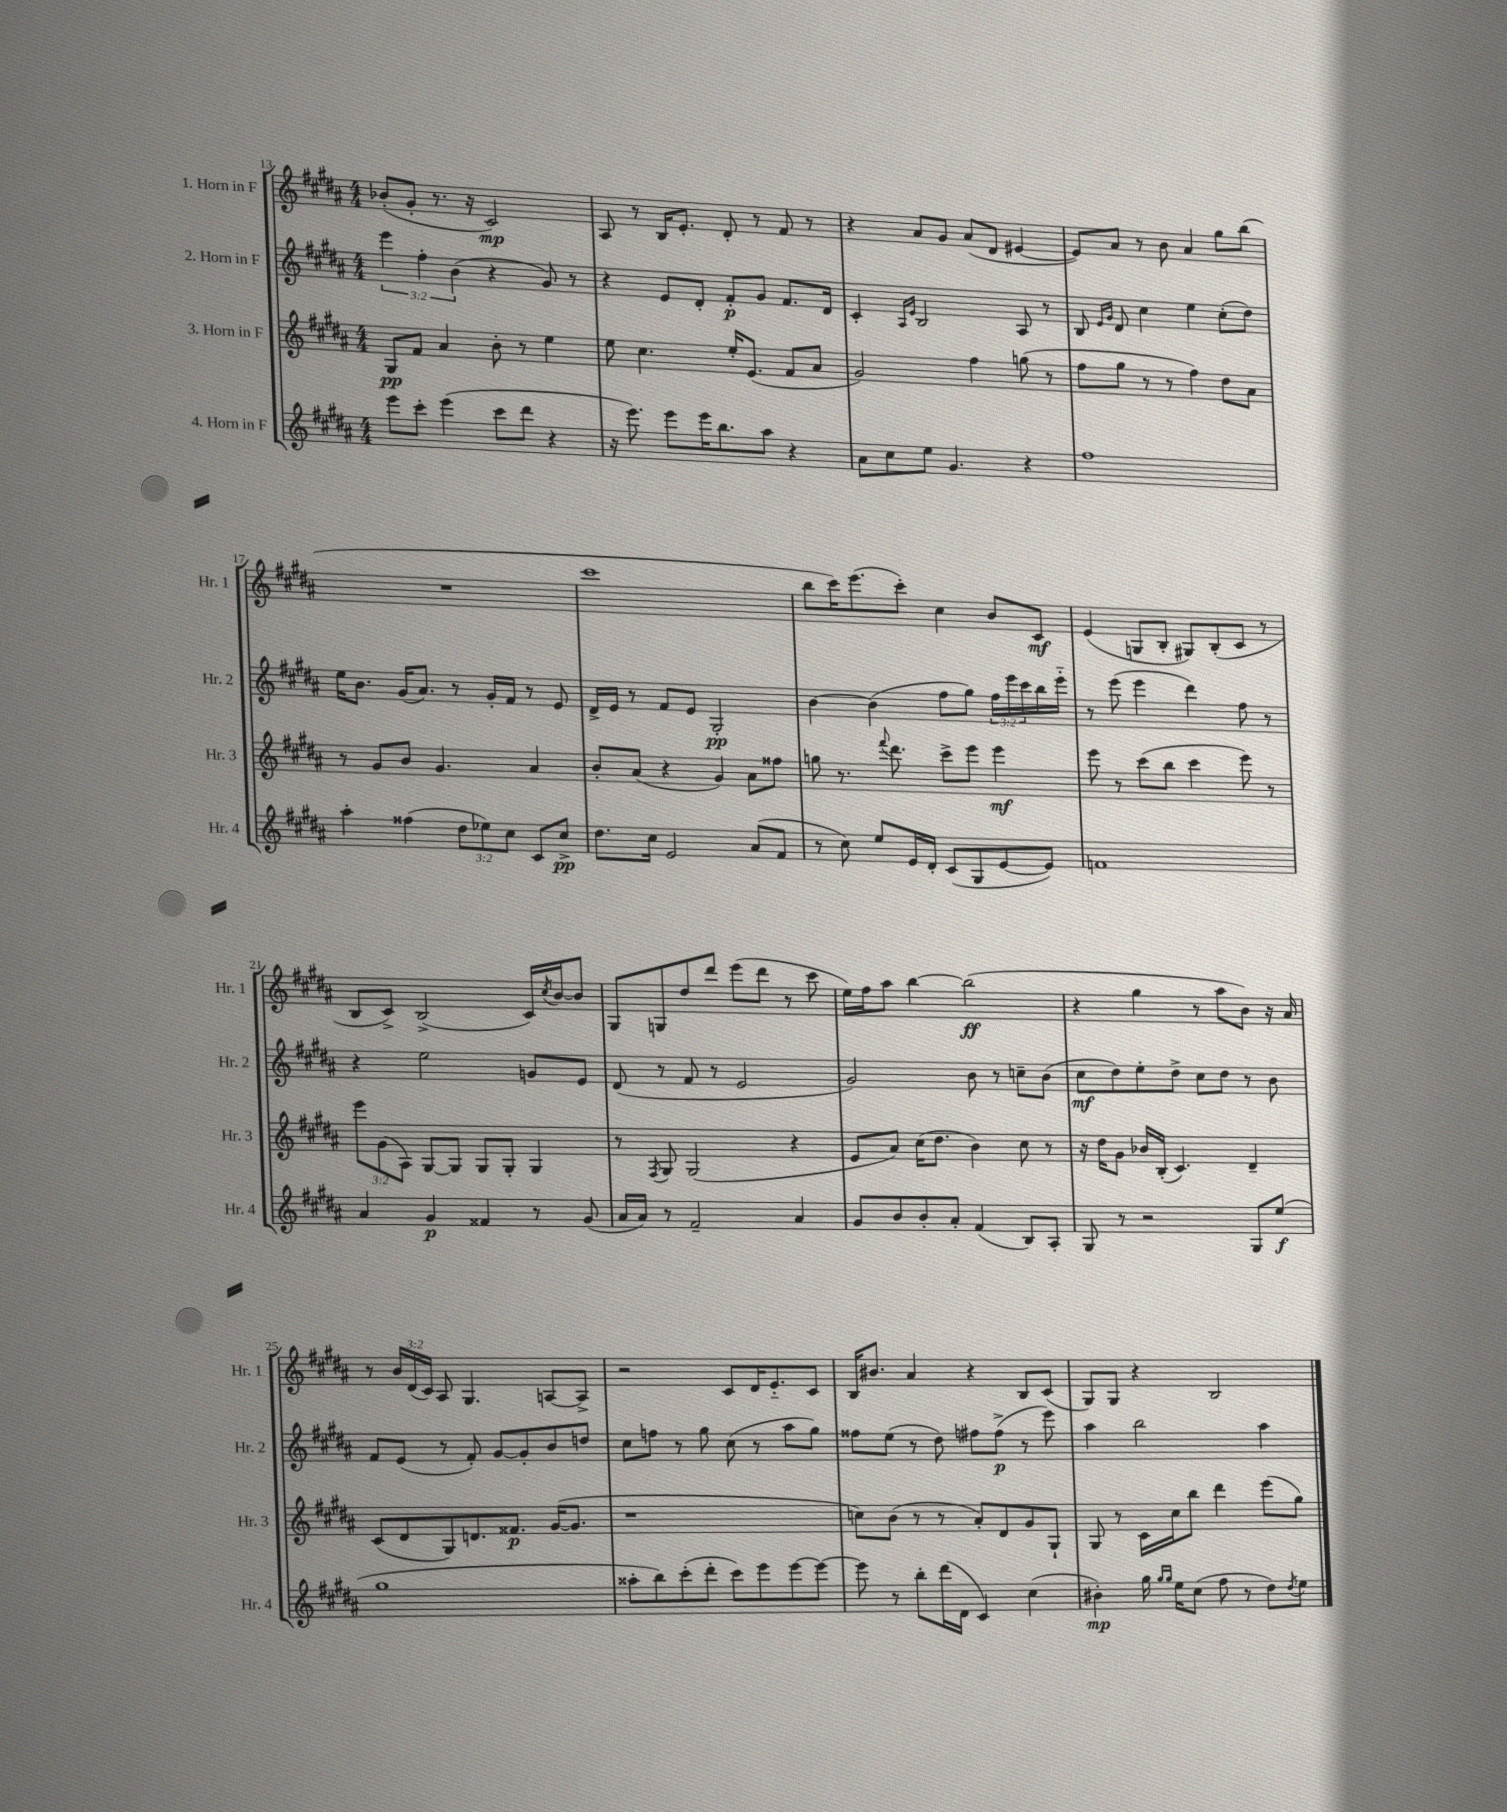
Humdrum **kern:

**kern	**dynam	**kern	**dynam	**kern	**dynam	**kern	**dynam
*part4	*part4	*part3	*part3	*part2	*part2	*part1	*part1
*staff4	*staff4	*staff3	*staff3	*staff2	*staff2	*staff1	*staff1
*I"4. Horn in F	*	*I"3. Horn in F	*	*I"2. Horn in F	*	*I"1. Horn in F	*
*I'Hr. 4	*	*I'Hr. 3	*	*I'Hr. 2	*	*I'Hr. 1	*
*clefG2	*	*clefG2	*	*clefG2	*	*clefG2	*
*k[f#c#g#d#a#]	*	*k[f#c#g#d#a#]	*	*k[f#c#g#d#a#]	*	*k[f#c#g#d#a#]	*
*M4/4	*	*M4/4	*	*M4/4	*	*M4/4	*
=13	=13	=13	=13	=13	=13	=13	=13
8eee\L	.	8G#/L	pp	6eee\	.	(8b-X'/L	.
8ccc#'\J	.	8f#/J	.	.	.	8g#'/J	.
.	.	.	.	6ff#'\	.	.	.
(4eee\	.	4a#/	.	.	.	8.r	.
.	.	.	.	(6b\	.	.	.
.	.	.	.	.	.	16r	.
8ccc#\L	.	8b'\	.	4r	.	2c#/)	mp
8ddd#\J	.	8r	.	.	.	.	.
4r	.	4ee\	.	8g#/)	.	.	.
.	.	.	.	8r	.	.	.
=14	=14	=14	=14	=14	=14	=14	=14
16r	.	8ee\	.	4r	.	8A#/	.
8.eee\)	.	.	.	.	.	.	.
.	.	4.cc#\	.	.	.	8r	.
8eee\L	.	.	.	8e/L	.	16B/KL	.
.	.	.	.	.	.	8.e'/J	.
16eee\K	.	.	.	8d#'/J	.	.	.
8.bb\	.	.	.	.	.	.	.
.	.	16ee'/KL	.	8f#'/L	p	8d#'/	.
.	.	(8.e/J	.	.	.	.	.
8aa#\J	.	.	.	8g#/J	.	8r	.
4r	.	8f#/L	.	8.f#/L	.	8f#/	.
.	.	8a#/J	.	.	.	8r	.
.	.	.	.	16d#/Jk	.	.	.
=15	=15	=15	=15	=15	=15	=15	=15
8a#\L	.	2g#/)	.	4c#'/	.	4r	.
8cc#\	.	.	.	.	.	.	.
.	.	.	.	16qqA#/LL	.	.	.
.	.	.	.	16qqe/JJ	.	.	.
8ee\J	.	.	.	2B/	.	8a#/L	.
4.g#/	.	.	.	.	.	8g#/J	.
.	.	4ff#\	.	.	.	(8a#/L	.
.	.	.	.	.	.	8d#/J	.
4r	.	(8ggn\	.	8A#/	.	[4e#X/	.
.	.	8r	.	8r	.	.	.
=16	=16	=16	=16	=16	=16	=16	=16
1ff#	.	8ff#\L	.	8B/	.	8e#/L])	.
.	.	.	.	16qqe/LL	.	.	.
.	.	.	.	16qqg#/JJ	.	.	.
.	.	8gg#\J	.	8d#/	.	8a#/J	.
.	.	8r	.	4cc#\	.	8r	.
.	.	8r	.	.	.	8b\	.
.	.	4ff#\)	.	4ee\	.	4a#/	.
.	.	8dd#\L	.	(8cc#'\L	.	8gg#\L	.
.	.	8a#\J	.	8dd#\J)	.	(8bb\J	.
!!LO:LB:g=z
=17	=17	=17	=17	=17	=17	=17	=17
4aa#'\	.	8r	.	16ee\KL	.	1r	.
.	.	.	.	8.b\J	.	.	.
.	.	8g#/L	.	.	.	.	.
(4ff##X\	.	8b/J	.	(16g#/KL	.	.	.
.	.	.	.	8.a#/J)	.	.	.
.	.	4.g#/	.	.	.	.	.
12dd#\L	.	.	.	8r	.	.	.
12ee-X\)	.	.	.	.	.	.	.
.	.	.	.	16g#'/LL	.	.	.
12cc#\J	.	.	.	.	.	.	.
.	.	.	.	16f#/JJ	.	.	.
8c#/L	.	4a#/	.	8r	.	.	.
8cc#^/J	pp	.	.	8e/	.	.	.
=18	=18	=18	=18	=18	=18	=18	=18
8.dd#\L	.	8b'/L	.	16d#^/LL	.	1ccc#	.
.	.	.	.	16e/JJ	.	.	.
.	.	(8a#/J	.	8r	.	.	.
16cc#\Jk	.	.	.	.	.	.	.
2e/	.	4r	.	8f#/L	.	.	.
.	.	.	.	8e/J	.	.	.
.	.	4g#/)	.	2G#'/	pp	.	.
(8a#/L	.	8a#\L	.	.	.	.	.
8f#/J	.	8ff##X\J	.	.	.	.	.
=19	=19	=19	=19	=19	=19	=19	=19
8r	.	8ggn\	.	[4b\	.	8bb\L	.
8cc#\)	.	8.r	.	.	.	16ccc#\K)	.
.	.	.	.	.	.	(8.eee\	.
8ee/L	.	.	.	(4b\]	.	.	.
.	.	8qqfff#/	.	.	.	.	.
.	.	8.ddd#\	.	.	.	.	.
16e/L	.	.	.	.	.	8ccc#'\J)	.
16d#'/JJ	.	.	.	.	.	.	.
(8c#/L	.	8ccc#^\L	.	8ff#\L	.	4cc#\	.
8G#/	.	8eee\J	.	8gg#\J)	.	.	.
[8e/	.	4eee\	mf	24ff#\LL	.	8b/L	.
.	.	.	.	24eee\	.	.	.
.	.	.	.	24ccc#\	.	.	.
8e/J])	.	.	.	16bb\	.	8c#/J	mf
.	.	.	.	16eee\JJ	.	.	.
=20	=20	=20	=20	=20	=20	=20	=20
1fn	.	8eee\	.	8r	.	(4e/	.
.	.	8r	.	(8eee\	.	.	.
.	.	(8ccc#\L	.	4eee\	.	8Gn/L	.
.	.	8bb\J	.	.	.	8B'/J	.
.	.	4ccc#\	.	4ddd#\)	.	8G#X/L)	.
.	.	.	.	.	.	(8B'/	.
.	.	8eee\)	.	8ff#\	.	8c#/J	.
.	.	8r	.	8r	.	8r	.
!!LO:LB:g=z
=21	=21	=21	=21	=21	=21	=21	=21
4a#/	.	12eee\L	.	4r	.	8B/L	.
.	.	(12g#\	.	.	.	.	.
.	.	.	.	.	.	8c#^/J)	.
.	.	12A#\J)	.	.	.	.	.
4g#/	p	[8G#/L	.	2ee\	.	(2B^/	.
.	.	8G#/J]	.	.	.	.	.
4f##X/	.	8G#/L	.	.	.	.	.
.	.	8G#'/J	.	.	.	.	.
8r	.	4G#/	.	8gn/L	.	16c#/LL)	.
.	.	.	.	.	.	8qcc#/	.
.	.	.	.	.	.	[16b/J	.
(8g#/	.	.	.	8e/J	.	8b/J]	.
=22	=22	=22	=22	=22	=22	=22	=22
16a#/LL	.	8r	.	(8d#/	.	8G#/L	.
16a#/JJ)	.	.	.	.	.	.	.
.	.	8qF#/	.	.	.	.	.
8r	.	8G#/	.	8r	.	8Gn/	.
2f#~/	.	(2G#/	.	8f#/	.	8dd#/	.
.	.	.	.	8r	.	8ddd#/J	.
.	.	.	.	2e/	.	(8eee\L	.
.	.	.	.	.	.	8ddd#\J	.
4a#/	.	4r	.	.	.	8r	.
.	.	.	.	.	.	8ccc#\	.
=23	=23	=23	=23	=23	=23	=23	=23
8g#/L	.	8e/L	.	2g#/)	.	16ee\LL)	.
.	.	.	.	.	.	16ff#\J	.
8b/	.	8a#/J)	.	.	.	8aa#\J	.
8b'/	.	(16cc#\KL	.	.	.	[4bb\	.
.	.	8.dd#\J	.	.	.	.	.
8a#'/J	.	.	.	.	.	.	.
(4f#/	.	4b\)	.	8b\	.	(2bb\]	ff
.	.	.	.	8r	.	.	.
8B/L)	.	8cc#\	.	8ccn~\L	.	.	.
8A#'/J	.	8r	.	(8b\J	.	.	.
=24	=24	=24	=24	=24	=24	=24	=24
8G#/	.	16r	.	8cc#\L	mf	4r	.
.	.	16dd#\KL	.	.	.	.	.
8r	.	8g#\J	.	8dd#\)	.	.	.
2r	.	16b-X/LL	.	8ee'\	.	4gg#\	.
.	.	(16B'/JJ	.	.	.	.	.
.	.	4.c#/)	.	8dd#^\J	.	.	.
.	.	.	.	8cc#\L	.	8r	.
.	.	.	.	8dd#\J	.	8aa#\L	.
8G#/L	.	4d#~/	.	8r	.	8b\J)	.
(8ee/J	f	.	.	8b\	.	16r	.
.	.	.	.	.	.	16a#/	.
!!LO:LB:g=z
=25	=25	=25	=25	=25	=25	=25	=25
1gg#	.	(8c#/L	.	8f#/L	.	8r	.
.	.	8d#/	.	(8e/J	.	24b/LL	.
.	.	.	.	.	.	(24d#/	.
.	.	.	.	.	.	24c#/JJ)	.
.	.	8G#/)	.	8r	.	8A#/	.
.	.	8.dn/	.	8f#'/)	.	4.G#/	.
.	.	.	.	[8g#/L	.	.	.
.	.	8.f##X/J	p	.	.	.	.
.	.	.	.	8g#'/]	.	.	.
.	.	([16g#/KL	.	8b/	.	[8An/L	.
.	.	8.g#/J]	.	.	.	.	.
.	.	.	.	8ddn/J	.	8A^/J]	.
=26	=26	=26	=26	=26	=26	=26	=26
8aa##X'\L	.	1r	.	8cc#\L	.	2r	.
8bb\)	.	.	.	8ffn\J	.	.	.
(8ccc#'\	.	.	.	8r	.	.	.
8ddd#'\J	.	.	.	8gg#\	.	.	.
8ccc#\L)	.	.	.	(8cc#\	.	8c#/L	.
8eee\	.	.	.	8r	.	16d#/K	.
.	.	.	.	.	.	8.e/	.
[8eee\	.	.	.	8aa#\L	.	.	.
8eee\J_	.	.	.	8gg#\J)	.	8c#/J	.
=27	=27	=27	=27	=27	=27	=27	=27
8eee\]	.	8ccn\L)	.	8ff##X\L	.	16B/KL	.
.	.	.	.	.	.	8.b#X/J	.
8r	.	(8b\J	.	(8ee\J	.	.	.
8bb'\L	.	8r	.	8r	.	4a#/	.
(16ddd#\L	.	8r	.	8dd#\)	.	.	.
16d#\JJ	.	.	.	.	.	.	.
4c#/)	.	8a#'/L)	.	8ff#X\L	.	4r	.
.	.	8d#/	.	(8ff#^\J	p	.	.
(4cc#\	.	8g#/	.	8r	.	8B/L	.
.	.	8G#`/J	.	8eee\)	.	(8c#/J	.
=28	=28	=28	=28	=28	=28	=28	=28
4b#X'\)	mp	8G#/	.	4aa#\	.	8G#/L)	.
.	.	8r	.	.	.	8G#/J	.
16gg#\	.	16c#\LL	.	2bb\	.	4r	.
16qqgg#/LL	.	.	.	.	.	.	.
16qqgg#/JJ	.	.	.	.	.	.	.
16ee\KL	.	16cc#\J	.	.	.	.	.
(8cc#\J	.	8bb\J	.	.	.	.	.
8ff#\	.	4ddd#\	.	.	.	2B/	.
8r	.	.	.	.	.	.	.
8dd#\L)	.	(8eee\L	.	4aa#\	.	.	.
8qdd#/	.	.	.	.	.	.	.
8ee\J	.	8gg#\J)	.	.	.	.	.
==	==	==	==	==	==	==	==
*-	*-	*-	*-	*-	*-	*-	*-
